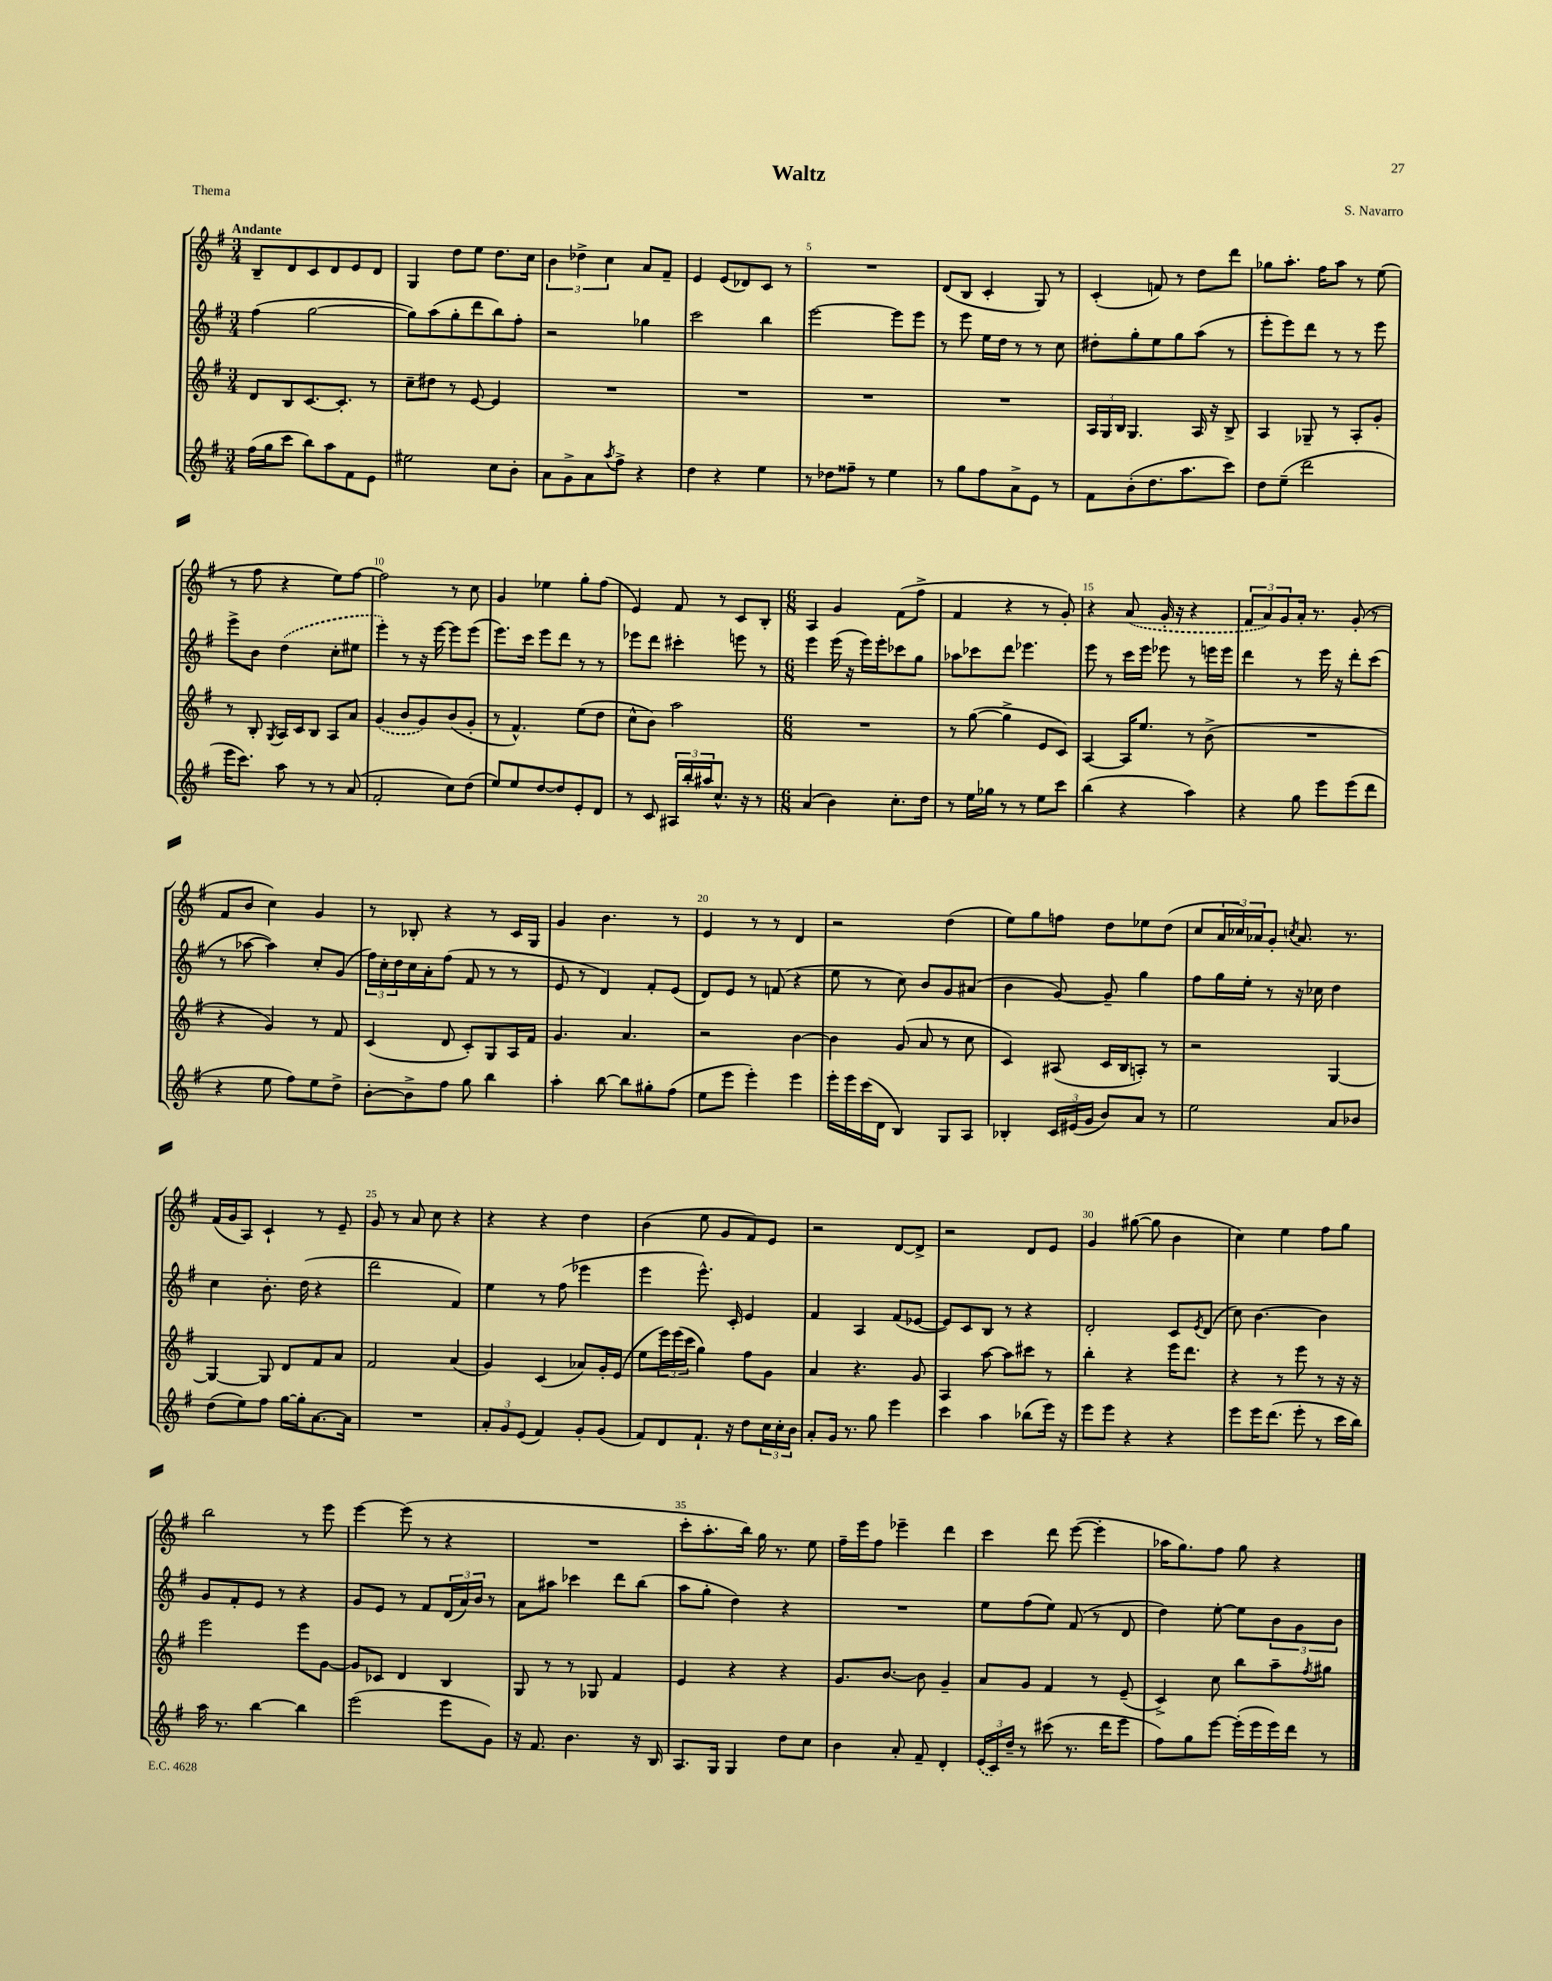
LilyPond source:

\header { title = "Waltz" composer = "S. Navarro" piece = "Thema" }
<<
\new StaffGroup <<
\new Staff = "s0" {
    \clef treble \key g \major \numericTimeSignature \time 3/4 \tempo "Andante"
    b8-- d'8 c'8 d'8 e'8 d'8 |
    g4 d''8 e''8 d''8. c''16 |
    \tuplet 3/2 { b'4 des''4-> c''4 } a'8 fis'8-- |
    e'4 e'8( des'8) c'8 r8 |
    R2. |
    d'8( b8 c'4-. g8) r8 |
    c'4-.( f'8) r8 d''8 d'''8 |
    ges''8 a''8.-. fis''16 a''8 r8 e''8( |
    r8 fis''8 r4 e''8) fis''8~ |
    fis''2 r8 c''8 |
    g'4 ees''4 g''8-. fis''8( |
    e'4) fis'8 r8 c'8 b8-. |
    \numericTimeSignature \time 6/8 a4 g'4 fis'8( fis''8-> |
    fis'4 r4 r8 g'8-.) |
    r4 \once \slurDashed a'8( g'16-. r16 r4 |
    \tuplet 3/2 { fis'8 a'8) g'8 } a'16-. r8. g'8-.( r8 |
    fis'8 b'8 c''4) g'4 |
    r8 bes8-. r4 r8 c'16 g16 |
    g'4 b'4. r8 |
    e'4 r8 r8 d'4 |
    r2 d''4( |
    e''8) g''8 f''8 d''8 ees''8 d''8( |
    c''8 \tuplet 3/2 { a'16 ces''16) aes'16 } g'8-. \acciaccatura { c''8 } aes'8. r8. |
    fis'16( g'16 a8) c'4-! r8 e'8-- |
    g'8 r8 a'8 c''8 r4 |
    r4 r4 d''4 |
    b'4( e''8 g'8 fis'8) e'8 |
    r2 d'8~ d'8-> |
    r2 d'8 e'8 |
    g'4 gis''8~( gis''8 b'4 |
    c''4) e''4 fis''8 g''8 |
    b''2 r8 e'''8 |
    e'''4~ e'''8( r8 r4 |
    R2. |
    c'''8-. a''8.-. b''16) g''16 r8. e''8 |
    fis''16-- e'''16 fis''8 ees'''4-- d'''4 |
    c'''4 d'''8 e'''8~( e'''4-. |
    aes''16 g''8.) fis''8 g''8 r4 \bar "|." |
}
\new Staff = "s1" {
    \clef treble \key g \major \numericTimeSignature \time 3/4
    fis''4( g''2~ |
    g''8) a''8( g''8-. d'''8 b''8) fis''8-. |
    r2 ges''4 |
    c'''2 b''4 |
    e'''2~ e'''8 e'''8 |
    r8 e'''8 e''16 d''16 r8 r8 c''8 |
    dis''8-. g''8-. e''8 g''8 a''8( r8 |
    e'''8-. e'''8) d'''8 r8 r8 e'''8 |
    e'''8-> b'8 \once \slurDashed d''4( c''8-. eis''8 |
    e'''4-.) r8 r16 e'''16~ e'''8 e'''8( |
    e'''8.) c'''16 e'''8 d'''8 r8 r8 |
    ees'''8 d'''8 cis'''4-. e'''8 r8 |
    \numericTimeSignature \time 6/8 e'''4 e'''16( r16 e'''16) e'''16-. ces'''8 g''8 |
    aes''8 ces'''8 d'''8 ees'''4. |
    e'''8 r8 c'''16 e'''16 ees'''8 r8 e'''16 e'''16 |
    d'''4 r8 e'''16 r16 d'''8-. c'''8( |
    r8 aes''8~ aes''4) c''8-. g'8( |
    \tuplet 3/2 { fis''16) c''16-. d''16 } c''16 a'16-. fis''8( fis'8 r8 r8 |
    e'8 r8 d'4) fis'8-. e'8( |
    d'8) e'8 r8 f'8( r4 |
    e''8 r8 c''8) b'8 g'8 ais'8( |
    b'4 g'8~) g'8-- g''4 |
    fis''8 g''16 e''16-. r8 r16 ces''16 d''4 |
    c''4 b'8.-. d''16( r4 |
    d'''2 fis'4) |
    e''4 r8 fis''8( ees'''4 |
    e'''4 e'''8.-^) c'16-. e'4 |
    fis'4 a4 fis'8( ees'8~ |
    ees'8) c'8 b8 r8 r4 |
    d'2-. c'8 \acciaccatura { e'8 } d'8( |
    c''8) b'4.~ b'4 |
    g'8 fis'8-. e'8 r8 r4 |
    g'8 e'8 r8 fis'8 \tuplet 3/2 { d'16( a'16) b'16 } r8 |
    a'8 ais''8 ces'''4 d'''8 b''8( |
    a''8 g''8-. d''4) r4 |
    R2. |
    e''8 fis''8( e''8) fis'8( r8 d'8 |
    d''4) e''8~-. e''8 \tuplet 3/2 { b'8 g'8 b'8 } \bar "|." |
}
\new Staff = "s2" {
    \clef treble \key g \major \numericTimeSignature \time 3/4
    d'8 b8 c'8.~ c'8.-. r8 |
    c''8-- dis''8 r8 e'8~ e'4 |
    R2. |
    R2. |
    R2. |
    R2. |
    \tuplet 3/2 { a16 g16 b16 } g4. a16 r16 b8-> |
    a4 ges8-- r8 a8-. g'8-. |
    r8 b8-. \acciaccatura { g8 } a16 c'16 b8 a8 a'8 |
    \once \slurDashed g'4( b'8 g'8) b'8( g'8-. |
    r8 fis'4.-^) e''8( d''8 |
    c''8-^ b'8) a''2 |
    \numericTimeSignature \time 6/8 R2. |
    r8 g''8~( g''4-> e'8 c'8) |
    a4~ a16 e''8. r8 b'8->( |
    R2. |
    r4 g'4) r8 fis'8 |
    c'4( d'8 c'8-.) g8 a16 fis'16 |
    g'4. a'4. |
    r2 b'4~ |
    b'4 g'8( a'8 r8 c''8 |
    c'4) ais8( c'16 b16 a8-.) r8 |
    r2 g4~ |
    g4~ g8 d'8 fis'8 a'8 |
    fis'2 a'4( |
    g'4) c'4( aes'8) g'16-. e'16( |
    e''8 \tuplet 3/2 { e'''16) e'''16( c'''16 } g''4) fis''8 g'8 |
    a'4 r4. g'8 |
    a4 a''8~ a''8 cis'''8 r8 |
    b''4-. r4 e'''16 d'''8. |
    r4 r8 e'''8 r8 r16 r16 |
    e'''2 e'''8 g'8~ |
    g'8 ces'8 d'4 b4 |
    g8 r8 r8 ges8 fis'4 |
    e'4 r4 r4 |
    g'8. b'8.~ b'8 g'4-- |
    a'8 g'8 fis'4 r8 e'8--( |
    c'4->) c''8 b''8 a''8-- \acciaccatura { fis''8 } gis''8 \bar "|." |
}
\new Staff = "s3" {
    \clef treble \key g \major \numericTimeSignature \time 3/4
    fis''16( g''16 c'''8 b''8) a''8 fis'8 e'8 |
    eis''2 c''8 b'8-. |
    a'8 g'8-> a'8 \acciaccatura { a''8 } fis''8-> r4 |
    d''4 r4 e''4 |
    r8 des''8 fisis''8-- r8 e''4 |
    r8 g''8 fis''8 a'8-> e'8 r8 |
    fis'8 b'8-.( d''8. a''8. c'''8) |
    d''8 e''8--( d'''2 |
    e'''16 c'''8.) a''8 r8 r8 a'8( |
    fis'2-. c''8) d''8( |
    e''8) e''8 d''8~ d''8 e'8-. d'8 |
    r8 c'8 \tuplet 3/2 { ais16 b''16-. ais''16 } c''8.-^ r16 r8 |
    \numericTimeSignature \time 6/8 a'4( b'4) c''8.-. d''16 |
    r8 e''16 ges''16 r8 r8 e''8 c'''8 |
    b''4( r4 a''4) |
    r4 g''8 e'''8 e'''8( d'''8 |
    r4 e''8 fis''8) e''8 d''8-> |
    b'8~-. b'8-> fis''8 g''8 b''4 |
    a''4-. b''8~ b''8 gis''8-. fis''8( |
    e''8 e'''8 e'''4-.) e'''4 |
    e'''16-. e'''16 c'''16( d'16 b4) g8 a8 |
    bes4-. \tuplet 3/2 { c'16 eis'16( g'16 } b'8) a'8 r8 |
    e''2 a'8 bes'8 |
    d''8( e''8) fis''8 g''16~ g''16-. a'8.~ a'16 |
    R2. |
    \tuplet 3/2 { a'8-. g'8 e'8( } fis'4) g'8-. g'8( |
    fis'8) d'8 fis'8.-! r16 d''8 \tuplet 3/2 { c''16 c''16-. b'16 } |
    a'8-. g'16 r8. g''8 e'''4 |
    c'''4 a''4 bes''8( e'''16) r16 |
    e'''8 e'''8 r4 r4 |
    e'''8 e'''16 d'''8.( e'''8-. r8 c'''16 b''16) |
    a''16 r8. b''4~ b''4 |
    e'''2( e'''8 g'8) |
    r16 fis'8. b'4. r16 b16 |
    a8. g16 g4 d''8 c''8 |
    b'4 a'8-. fis'8-- d'4-. |
    \tuplet 3/2 { \once \slurDashed e'16( c'16) d''16-- } r8 cis'''8( r8. d'''16 e'''8 |
    fis''8) g''8 e'''8~ e'''16-.( e'''16 e'''16) d'''16 r8 \bar "|." |
}
>>
>>
\layout { \context { \Score \override BarNumber.break-visibility = ##(#f #t #t) barNumberVisibility = #(every-nth-bar-number-visible 5) } }
